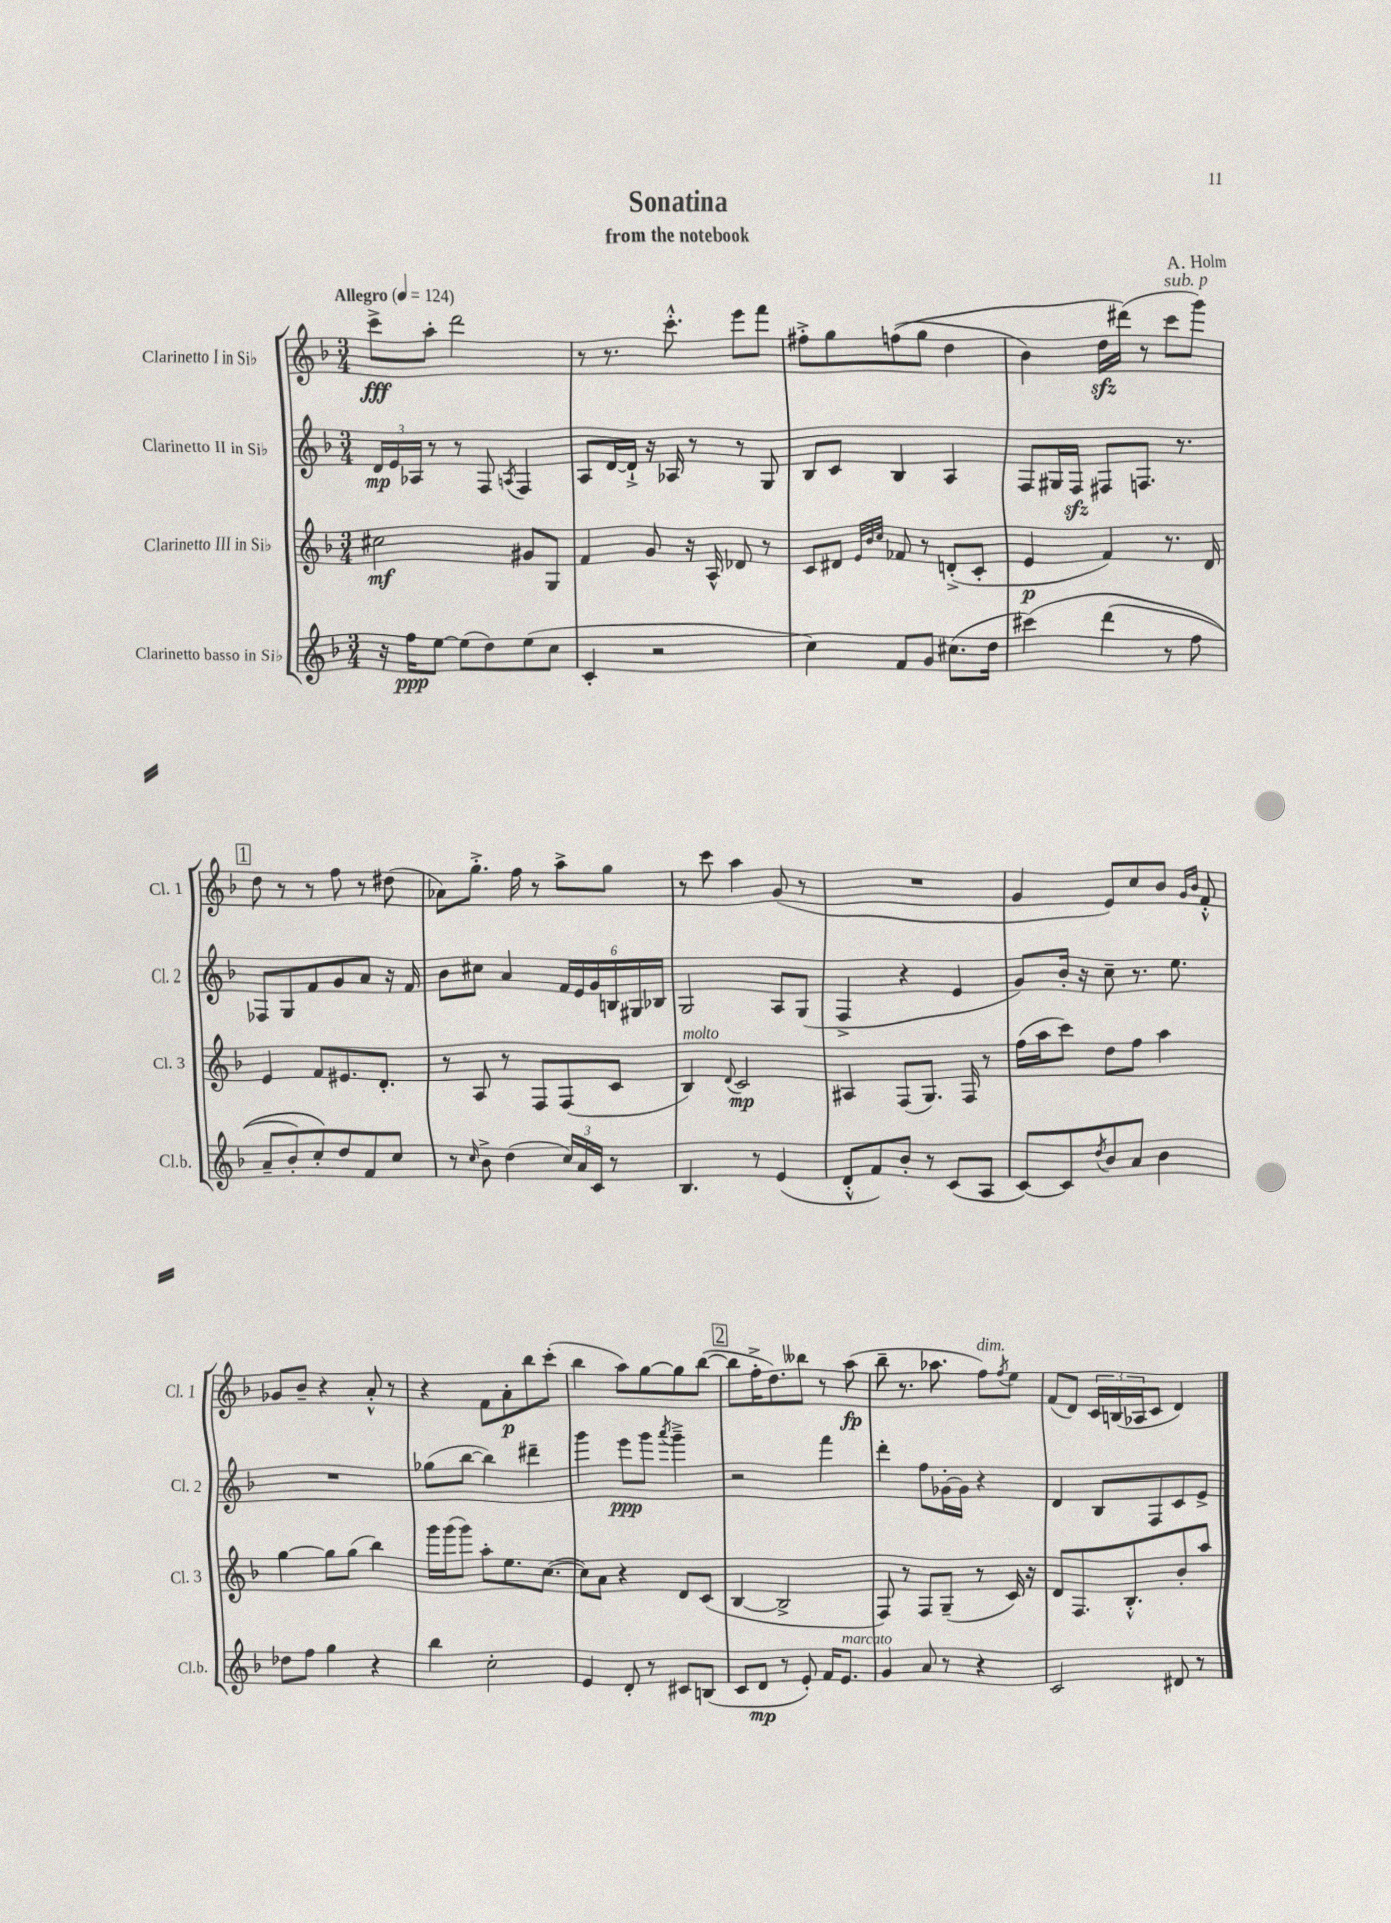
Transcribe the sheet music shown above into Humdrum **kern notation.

**kern	**kern	**kern	**kern
*staff4	*staff3	*staff2	*staff1
*clefG2	*clefG2	*clefG2	*clefG2
*k[b-]	*k[b-]	*k[b-]	*k[b-]
*M3/4	*M3/4	*M3/4	*M3/4
*MM124	*MM124	*MM124	*MM124
16r	2cc#\	24d/LL	8ccc^\L
.	.	24e/	.
16ff\LK	.	.	.
.	.	24A-/JJ	.
[8ee\J	.	8r	8aa'\J
(8ee\]L	.	8r	2ddd\
8dd\)	.	8F/	.
.	.	8qA/	.
(8ee\	8g#/L	4F/	.
8cc\J	8G/J	.	.
=	=	=	=
4c'/	4f/	8A/L	8r
.	.	[16d/L	8.r
.	.	16d`^/]JJ	.
2r	8g/	16r	.
.	.	16A-/	8.ccc'^^\
.	16r	8r	.
.	16A^^/	.	.
.	8d-/	8r	8eee\L
.	8r	8G/	8fff\J
=	=	=	=
4cc\)	8c/L	8B-/L	8ff#'^\L
.	8d#/J	8c/J	8gg\
.	32qqe/LLL	.	.
.	32qqb-/	.	.
.	32qqcc/JJJ	.	.
8f/L	8f-/	4B-/	&((8ff\
8g/J	8r	.	8gg\J
(8.cc#\L	(8d'^/L	4A/	4dd\
.	8c'/J	.	.
16dd\Jk	.	.	.
=	=	=	=
&(4ccc#\)	4e/	8F/L	4b-\)
.	.	16G#/L	.
.	.	16F/JJ	.
(4ddd\	4f/)	8F#/L	16dd\LL
.	.	.	(16ddd#\JJ&)
.	.	8.F/J	8r
8r	8.r	.	8ccc\L
.	.	8.r	.
8ff\	.	.	8ggg\J)
.	16d/	.	.
=	=	=	=
8a~/L	4e/	8F-/L	8dd\
8b-'/)	.	8G/	8r
8cc'/&)	8f/L	8f/	8r
8dd/	8.e#/	8g/	8ff\
8f/	.	8a/J	8r
.	8.d'/J	.	.
8cc/J	.	16r	(8dd#\
.	.	16f/	.
=	=	=	=
8r	8r	8b-\L	8a-\L)
16qqcc/	.	.	.
8b-^\	8A/	8cc#\J	8.gg'^\J
(4dd\	8r	4a/	.
.	.	.	16ff\
.	8F/L	.	8r
24cc/LL)	(8F/	24f/LL	8aa^\L
24a/	.	24e/	.
24c/JJ	.	24g/	.
8r	8c/J	24B/	8gg\J
.	.	24G#/	.
.	.	24B-/JJ	.
=	=	=	=
4.B-/	4B-/)	2G/	8r
.	.	.	8ccc\
.	8qqd/	.	.
.	2c/	.	4aa\
8r	.	.	.
(4e/	.	8A/L	(8g/
.	.	(8G/J	8r
=	=	=	=
8d'^^/L	4A#/	4F^/	2.r
8f/)	.	.	.
8b-'/J	(8F/L	4r	.
8r	8.G/J)	.	.
(8c/L	.	4e/	.
.	16F/	.	.
8A/J	8r	.	.
=	=	=	=
[8c/L)	(16ff\LL	8g/L)	4g/
.	16aa\J	.	.
8c/]	8ccc\J)	16b-'/Jk	.
.	.	16r	.
8qdd/	.	.	.
8b-/	8dd\L	8cc~\	8e/L)
8a/J	8ff\J	8.r	8cc/
4b-\	4aa\	.	8b-/J
.	.	8.ee\	.
.	.	.	16qqg/LL
.	.	.	16qqb-/JJ
.	.	.	8f'^^/
=	=	=	=
8dd-\L	[4gg\	2.r	8g-/L
8ff\J	.	.	8b-~/J
4gg\	8gg\]L	.	4r
.	(8gg\J	.	.
4r	4bb-\)	.	8a'^^/
.	.	.	8r
=	=	=	=
4bb-\	16ggg\LL	(8gg-\L	4r
.	(16ggg\J	.	.
.	8ggg\J)	[8bb-\J	.
2cc'\	8aa'\L	4bb-\])	8f\L
.	8.ee\	.	8a'\
.	.	4ddd#~\	8bb-\
.	([8.cc\J	.	.
.	.	.	(8ccc'\J
=	=	=	=
4e/	8cc\]L)	4ggg\	4bb-\
.	8a\J	.	.
8d'/	4r	8eee\L	8aa\L)
8r	.	8ggg\J	[8gg\
.	.	8qaaa/	.
8c#/L	8d/L	4ggg~^\	8gg\]
(8B/J	(8c/J	.	([8bb-\J
=	=	=	=
8c/L	[4B-/	2r	8bb-\]L
8d/J	.	.	16ff'^\K
.	.	.	8.dd\)
8r	2B-^/]	.	.
8e'/)	.	.	8bb--\J
16f/LK	.	4fff\	8r
8.e/J	.	.	.
.	.	.	(8aa\
=	=	=	=
4g/	8F/)	4ddd'\	8bb-~\
.	8r	.	8.r
8a/	8F/L	8ff\L	.
.	.	.	8.aa-\
8r	(8G~/J	[16g-'\L	.
.	.	16g-\]JJ	.
4r	8r	4r	8ff\L)
.	.	.	8qff/
.	16c/)	.	8ee\J
.	16r	.	.
=	=	=	=
2c/	8d/L	4d/	(8f/L
.	8.F/	.	8d/J)
.	.	8B-/L	24c/LL
.	.	.	(24B/
.	8.B-'^^/	.	.
.	.	.	24A-/J
.	.	8F/	8c/J
8d#/	8b-'/	8c/	4d/)
8r	8aa/J	8e^/J	.
==	==	==	==
*-	*-	*-	*-
